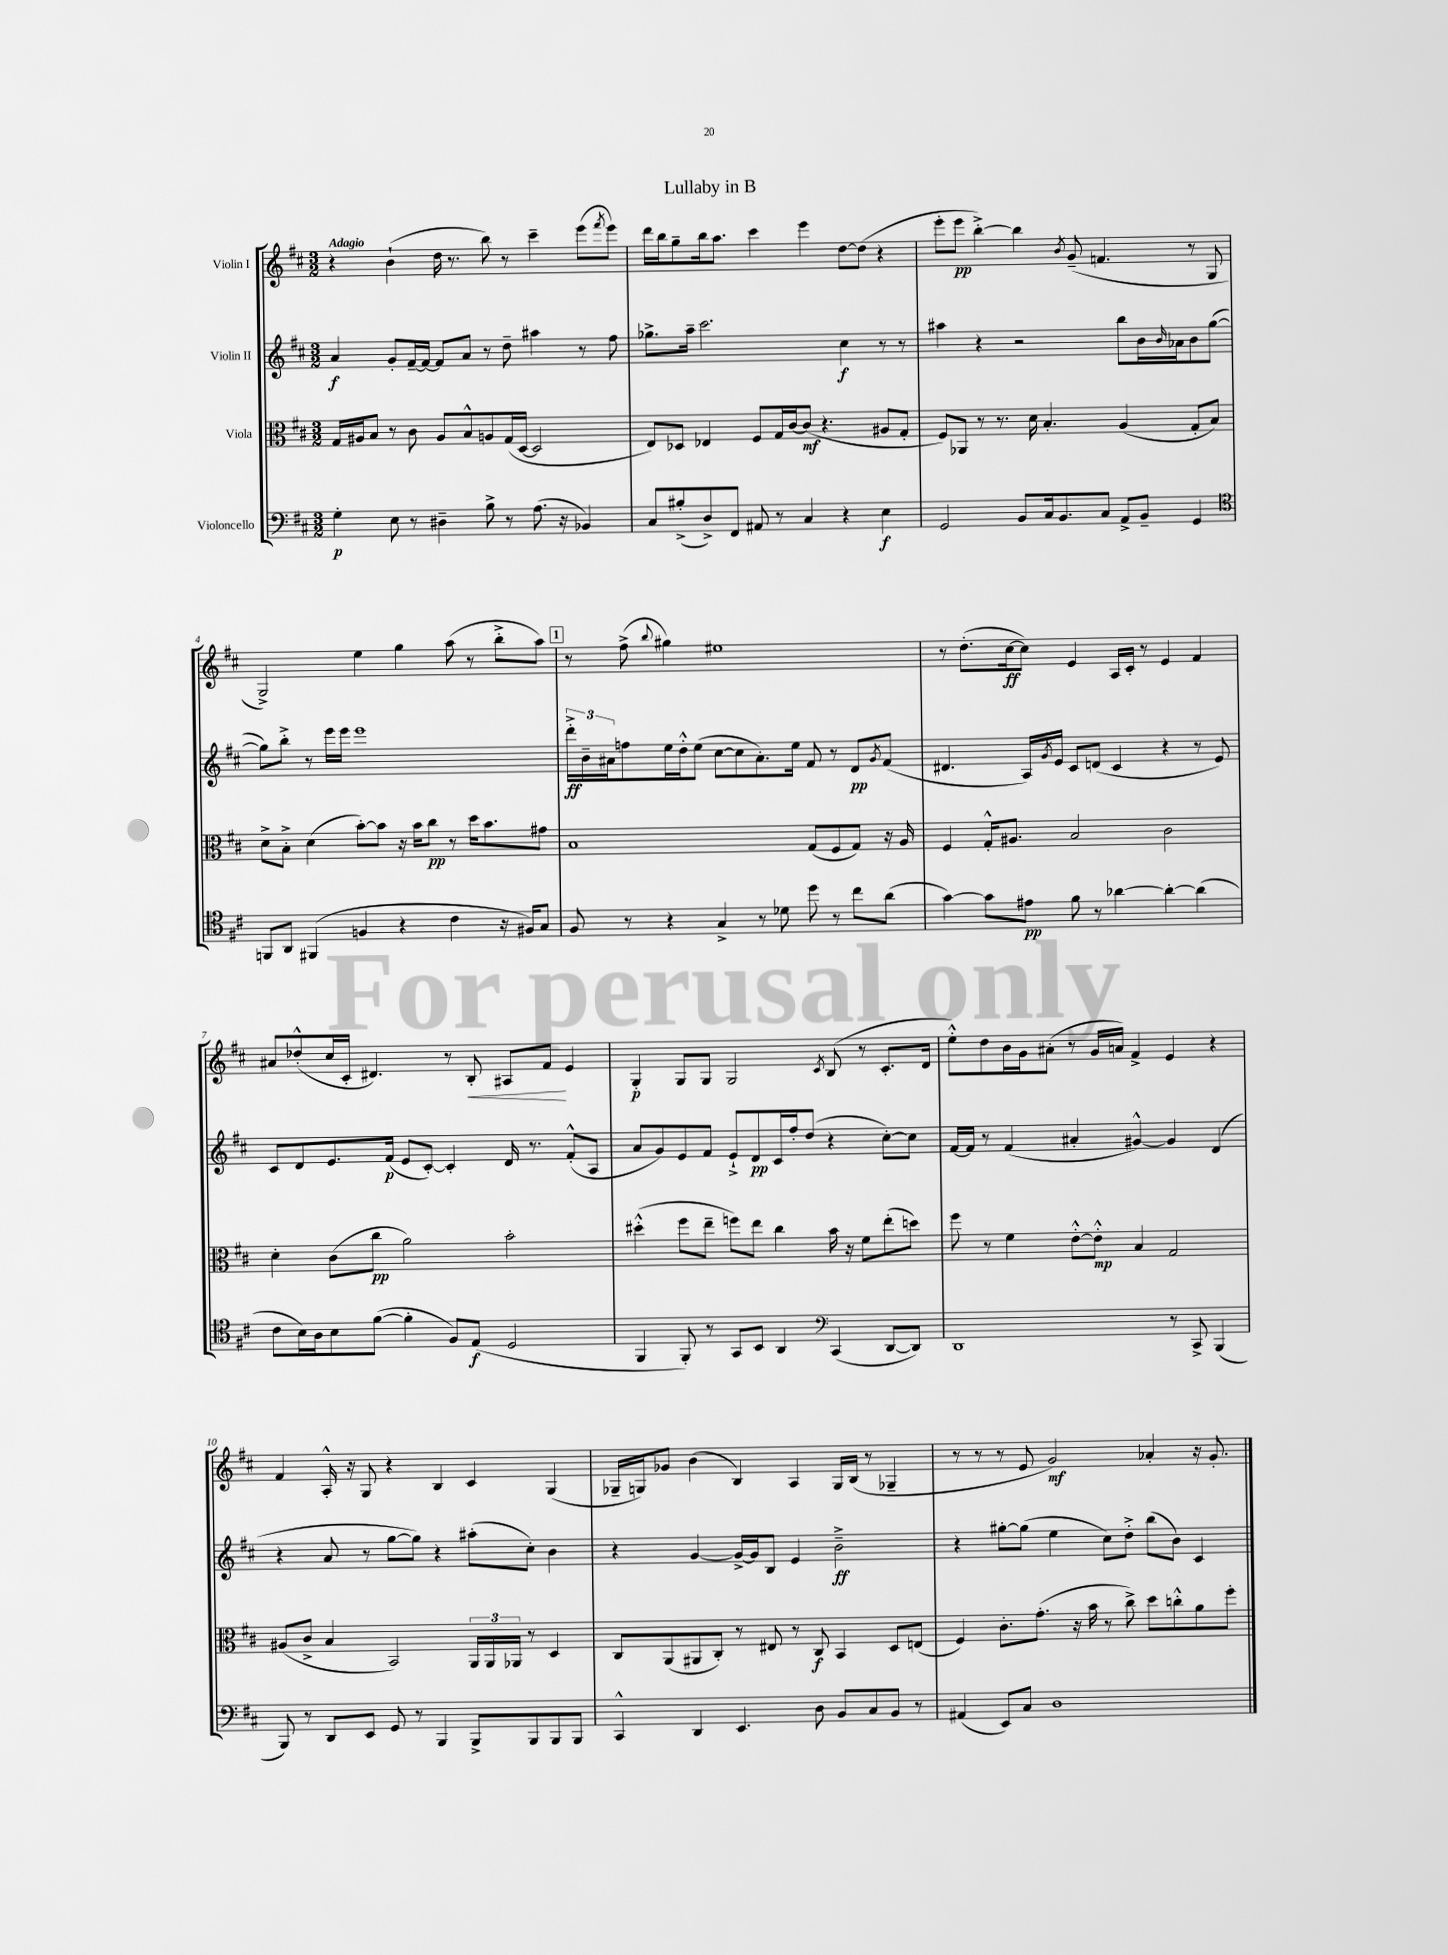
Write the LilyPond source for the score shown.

\header { title = "Lullaby in B" }
<<
\new StaffGroup <<
\new Staff = "s0" \with { instrumentName = "Violin I" } {
    \clef treble \key d \major \numericTimeSignature \time 3/2 \tempo "Adagio"
    r4 b'4-!( d''16 r8. b''8) r8 cis'''4-- e'''8( \acciaccatura { fis'''8 } e'''8) |
    d'''16 b''16 g''8-- b''16 a''8. cis'''4 e'''4 d''8~ d''8( r4 |
    e'''8-. e'''8\pp b''4~-.->) b''4 \acciaccatura { b'8 } g'8--( f'4. r8 g8 |
    g2->) e''4 g''4 a''8( r8 b''8-.-> a''8) |
    \mark \markup { \box "1" } r8 fis''8->( \appoggiatura { b''8 } gis''4) eis''1 |
    r8 d''8.-.( cis''16~\ff cis''8) e'4 a16 cis'16-. r8 e'4 fis'4 |
    ais'8 des''8-.-^( cis''16 cis'16-. dis'4.) r8 b8-.\< ais8 fis'8\! e'4 |
    g4-.\p g8 g8 g2 \acciaccatura { cis'8 } b8( r8 cis'8.-. d'16 |
    e''8-.-^) d''8 b'16 g'16 ais'8-.( r8 g'16 a'16) fis'4-> e'4 r4 |
    fis'4 a16-.-^ r16 g8 r4 b4 cis'4 g4( |
    ges16-- g16) ges'8 b'4( b4) a4 g16 b16( r8 ges4-- |
    r8 r8 r8 e'8 g'2\mf) aes'4-. r16 g'8.-. \bar "|." |
}
\new Staff = "s1" \with { instrumentName = "Violin II" } {
    \clef treble \key d \major \numericTimeSignature \time 3/2
    a'4\f g'8-. fis'16~-- fis'16~ fis'8 a'8 r8 d''8-- ais''4 r8 fis''8 |
    ges''8.-> a''16-- cis'''2. cis''4\f r8 r8 |
    ais''4 r4 r2 b''8 b'16 \grace { b'16 } aes'16 b'8 g''8~( |
    g''8) b''8-.-> r8 e'''16 e'''16 e'''1 |
    \mark \markup { \box "1" } \tuplet 3/2 { d'''16-.->\ff b'16-- ais'16 } f''8 e''16 d''16-.-^ e''8( cis''8~ cis''8 ais'8.-.) e''16 fis'8 r8 d'8\pp \acciaccatura { g'8 } fis'8( |
    dis'4. a16) \acciaccatura { g'8 } e'16 cis'8 d'8( cis'4 r4 r8 e'8) |
    cis'8 d'8 e'8. fis'16\p( e'8 cis'8~-.) cis'4-. d'16 r8. fis'8-.-^( a8 |
    a'8 g'8) e'8 fis'8 e'8-!-> d'8\pp cis'16 fis''16-. d''8( r4 cis''8~-.) cis''8 |
    fis'16~ fis'16 r8 fis'4( ais'4-. gis'4~-^) gis'4 d'4( |
    r4 a'8 r8 g''8~ g''8) r4 ais''8-.( cis''8-.) b'4 |
    r4 g'4~ g'16~-> g'16 b8 e'4 b'2--->\ff |
    r4 gis''8~-. gis''8( e''4 cis''8) d''8-.-> b''8( b'8) cis'4 \bar "|." |
}
\new Staff = "s2" \with { instrumentName = "Viola" } {
    \clef alto \key d \major \numericTimeSignature \time 3/2
    g16 ais16 b8 r8 cis'8 ais8 b8-^ a8 g16( d16~ d2 |
    e8) des8 ees4 fis8 g16 cis'16~ cis'8\mf( r4. ais8 g8-. |
    fis8) aes,8 r8 r8. d'16 b4.-. a4( g8-. b8) |
    d'8-> b8-.-> d'4( b'8~-.) b'8 r16 b'16 cis''8\pp r8 d''16 b'8. gis'8 |
    \mark \markup { \box "1" } b1 g8( fis8 g8) r16 a16 |
    fis4 g16-.-^ ais8. b2 cis'2 |
    d'4-. cis'8( cis''8\pp a'2) b'2-. |
    dis''4-.-^( fis''8 e''8-- f''8) e''8 cis''4 b'16 r16 fis'8 e''8-.( d''8) |
    fis''8 r8 fis'4 e'8~-.-^ e'8-.-^\mp b4 g2 |
    ais8( cis'8-> b4 b,2) \tuplet 3/2 { a,16 a,16 aes,16 } r8 d4 |
    cis8 a,8( ais,8 cis8-.) r8 eis8 r8 cis8\f b,4 d8 e8( |
    fis4) cis'8.-. g'8.-.( r16 b'16 r8 cis''8->) d''8 c''8-.-^ a'8 fis''8-. \bar "|." |
}
\new Staff = "s3" \with { instrumentName = "Violoncello" } {
    \clef bass \key d \major \numericTimeSignature \time 3/2
    g4-.\p e8 r8 dis4-- b8-> r8 a8.( r16 bes,4) |
    cis8 bis8-.->( d8->) fis,8 ais,8 r8 cis4 r4 e4\f |
    g,2 b,8 cis16 b,8. cis8 a,8-> b,8-- g,4 |
    \clef tenor f,8 a,8 fis,4( f4 r4 cis'4 r16 fis16) g8 |
    \mark \markup { \box "1" } fis8 r8 r4 g4-> r8 des'8 d''8 r8 cis''8 a'8( |
    g'4~) g'8 eis'8\pp fis'8 r8 aes'4~ aes'4~-. aes'4( |
    cis'8 b16) a16 b8 fis'8~( fis'4-. fis8) e8\f( d2 |
    fis,4 fis,8-.) r8 g,8 b,8 a,4 \clef bass cis,4( d,8~ d,8) |
    d,1 r8 cis,8-> b,,4( |
    b,,8) r8 d,8 e,8 g,8 r8 b,,4 b,,8-> b,,8 b,,8 b,,8 |
    cis,4-^ d,4 e,4. d8 b,8 cis8 b,8 r8 |
    ais,4( e,8) cis8 d1 \bar "|." |
}
>>
>>
